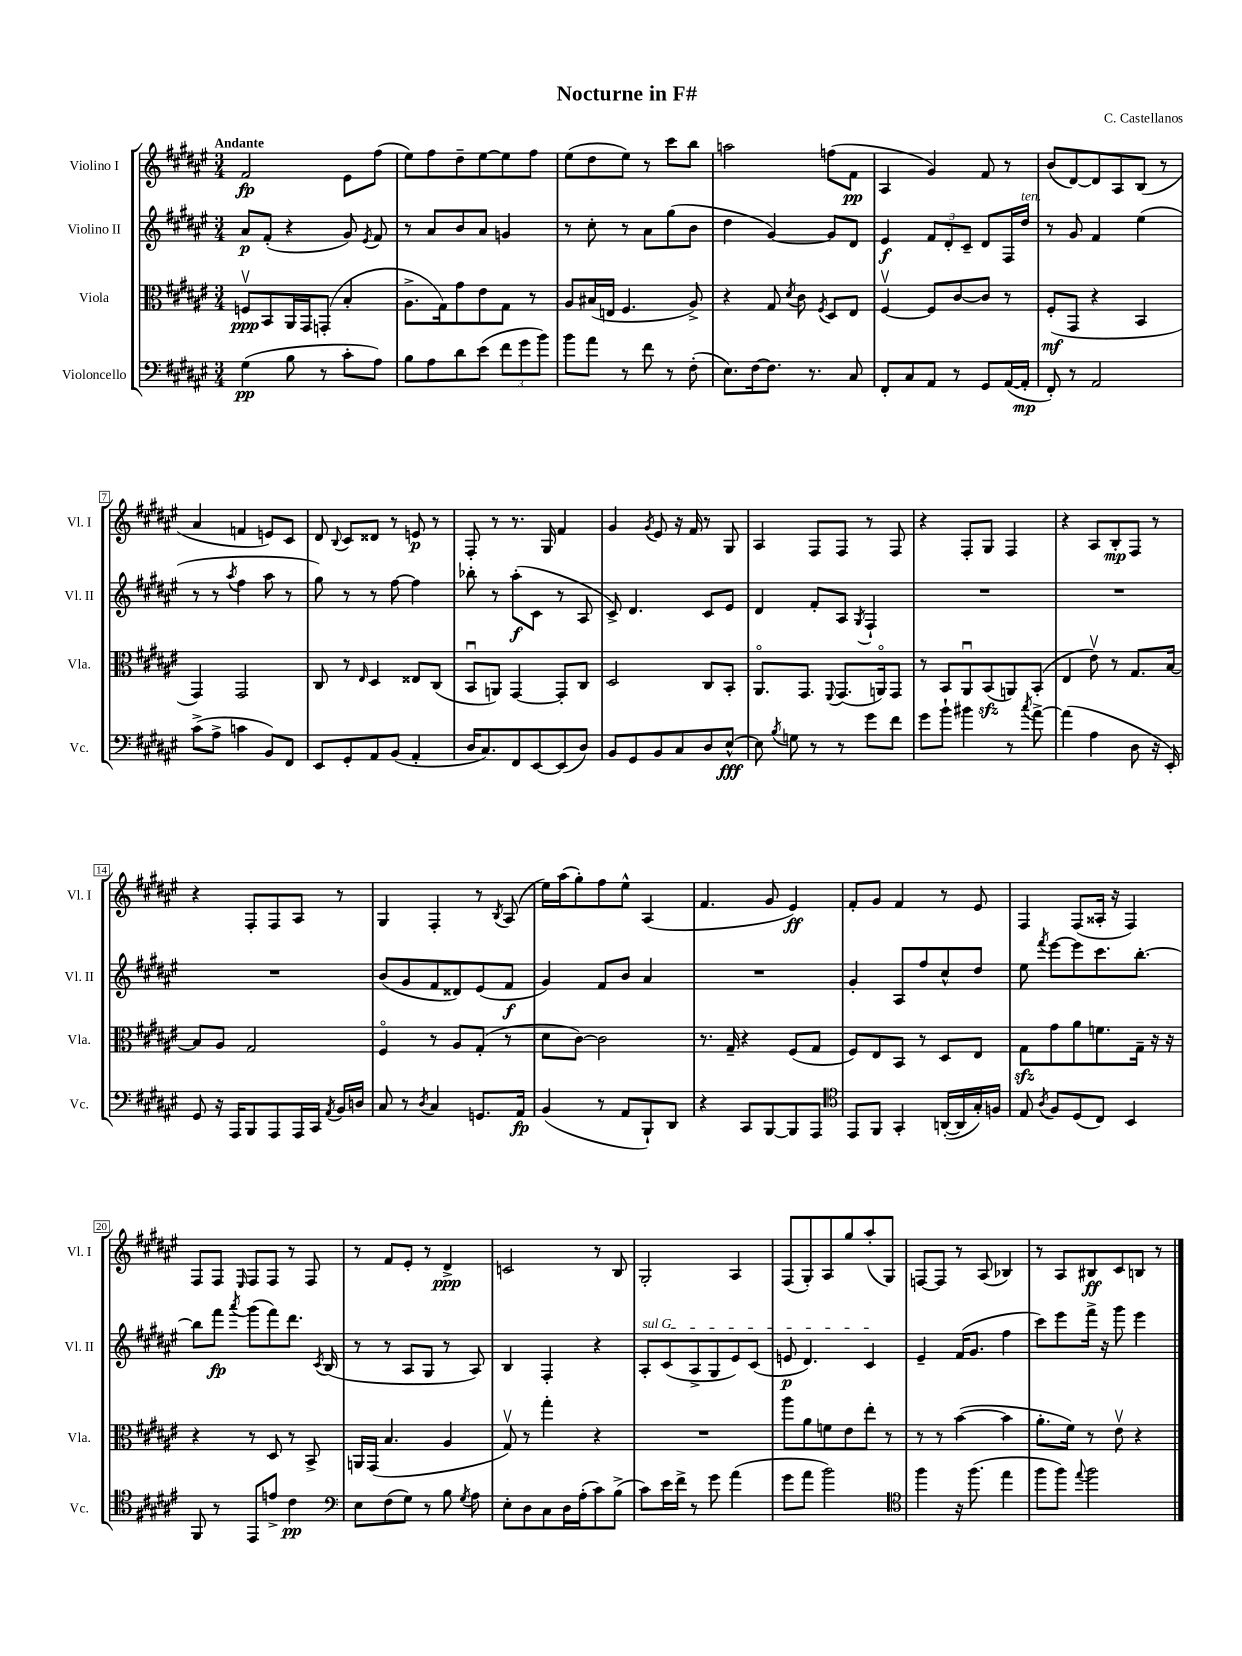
\header { title = "Nocturne in F#" composer = "C. Castellanos" }
<<
\new StaffGroup <<
\new Staff = "s0" \with { instrumentName = "Violino I" shortInstrumentName = "Vl. I" } {
    \clef treble \key fis \major \numericTimeSignature \time 3/4 \tempo "Andante"
    \autoBeamOff fis'2\fp eis'8[ fis''8]( |
    eis''8[) fis''8 dis''8-- eis''8~ eis''8 fis''8] |
    eis''8[( dis''8 eis''8]) r8 cis'''8[ b''8] |
    a''2 f''8[( fis'8]\pp |
    ais4 gis'4) fis'8 r8 |
    b'8[( dis'8~) dis'8 ais8 b8]( r8 |
    ais'4 f'4 e'8[) cis'8] |
    dis'8 \appoggiatura { b8 } cis'8[ disis'8] r8 e'8\p r8 |
    fis8-. r8 r8. gis16 fis'4 |
    gis'4 \acciaccatura { gis'8 } eis'8 r16 fis'16 r8 gis8 |
    ais4 fis8[ fis8] r8 fis8 |
    r4 fis8[-. gis8] fis4 |
    r4 ais8[ b8-.\mp fis8] r8 |
    r4 fis8[-. fis8 ais8] r8 |
    gis4 fis4-. r8 \acciaccatura { b8 } ais8( |
    eis''16[) ais''16( gis''8-.) fis''8 eis''8]-^ ais4( |
    fis'4. gis'8 eis'4\ff) |
    fis'8[-. gis'8] fis'4 r8 eis'8 |
    fis4 fis8[( aisis16]-. r16 fis4) |
    fis8[ fis8] \grace { eis16 } fis8[ fis8] r8 fis8 |
    r8 fis'8[ eis'8]-. r8 dis'4->\ppp |
    c'2 r8 b8 |
    gis2-. ais4 |
    fis8[( gis8-.) ais8 gis''8 ais''8-.( gis8]) |
    f8[~ f8] r8 ais8( bes4) |
    r8 ais8[ bis8\ff cis'8 b8] r8 \bar "|." |
}
\new Staff = "s1" \with { instrumentName = "Violino II" shortInstrumentName = "Vl. II" } {
    \clef treble \key fis \major \numericTimeSignature \time 3/4
    \autoBeamOff ais'8[\p fis'8]-.( r4 gis'8) \acciaccatura { eis'8 } fis'8 |
    r8 ais'8[ b'8 ais'8] g'4 |
    r8 cis''8-. r8 ais'8[ gis''8( b'8] |
    dis''4 gis'4~) gis'8[ dis'8] |
    eis'4\f \tuplet 3/2 { fis'8[ dis'8-. cis'8]-- } dis'8[ fis16 dis''16]^\markup { \italic "ten." } |
    r8 gis'8 fis'4 eis''4( |
    r8 r8 \acciaccatura { ais''8 } fis''4 ais''8 r8 |
    gis''8) r8 r8 fis''8~ fis''4 |
    bes''8-. r8 ais''8[-.\f( cis'8] r8 ais8 |
    cis'8->) dis'4. cis'8[ eis'8] |
    dis'4 fis'8[-. ais8] \acciaccatura { gis8 } fis4-! |
    R2. |
    R2. |
    R2. |
    b'8[( gis'8 fis'8 disis'8) eis'8( fis'8]\f |
    gis'4) fis'8[ b'8] ais'4 |
    R2. |
    gis'4-. ais8[ fis''8 cis''8-^ dis''8] |
    eis''8 \acciaccatura { fis'''8 } eis'''8[~ eis'''8 cis'''8. b''8.]~-. |
    b''8[ fis'''8]\fp \acciaccatura { ais'''8 } gis'''8[( fis'''8) dis'''8.] \acciaccatura { cis'8 } b16( |
    r8 r8 ais8[ gis8] r8 ais8) |
    b4 fis4-. r4 |
    \once \override TextSpanner.bound-details.left.text = \markup { \italic "sul G" } ais8[-.\startTextSpan cis'8( ais8-> gis8 eis'8) cis'8]( |
    e'8\p dis'4.) cis'4\stopTextSpan |
    eis'4-- fis'16[( gis'8.] fis''4 |
    cis'''8[) eis'''8 fis'''16]-> r16 gis'''8 eis'''4 \bar "|." |
}
\new Staff = "s2" \with { instrumentName = "Viola" shortInstrumentName = "Vla." } {
    \clef alto \key fis \major \numericTimeSignature \time 3/4
    \autoBeamOff f8[\upbow\ppp b,8 ais,16 gis,16 g,8]-.( b4-. |
    ais8.[-> gis16) gis'8 eis'8 gis8] r8 |
    ais8[ bis16( e16] fis4. ais8->) |
    r4 gis8 \acciaccatura { dis'8 } cis'8 \acciaccatura { fis8 } dis8[ eis8] |
    fis4~\upbow fis8[ cis'8~ cis'8] r8 |
    fis8[-.\mf( gis,8] r4 b,4 |
    gis,4) gis,2 |
    cis8 r8 \grace { eis16 } dis4 eisis8[ cis8]( |
    b,8[\downbow a,8]) gis,4~ gis,8[-. cis8] |
    dis2 cis8[ b,8]-. |
    ais,8.[\flageolet gis,8.] \appoggiatura { fis,8 } gis,8.[( a,16\flageolet) gis,8] |
    r8 b,8[ ais,8\downbow b,8\sfz( a,8) b,8]-.( |
    eis4 eis'8\upbow) r8 gis8.[ b16]~ |
    b8[ ais8] gis2 |
    fis4\flageolet r8 ais8[ gis8]-.( r8 |
    dis'8[ cis'8]~) cis'2 |
    r8. gis16-- r4 fis8[( gis8] |
    fis8[) eis8 b,8] r8 dis8[ eis8] |
    gis8[\sfz gis'8 ais'8 f'8. gis16]-- r16 r16 |
    r4 r8 dis8 r8 b,8-> |
    a,16[ gis,16]( b4. ais4 |
    gis8\upbow) r8 gis''4-. r4 |
    R2. |
    ais''8[ ais'8 f'8 eis'8 eis''8]-. r8 |
    r8 r8 b'4~( b'4 |
    ais'8.[-. fis'16]) r8 eis'8\upbow r4 \bar "|." |
}
\new Staff = "s3" \with { instrumentName = "Violoncello" shortInstrumentName = "Vc." } {
    \clef bass \key fis \major \numericTimeSignature \time 3/4
    \autoBeamOff gis4\pp( b8 r8 cis'8[-. ais8]) |
    b8[ ais8 dis'8 eis'8]( \tuplet 3/2 { fis'8[ gis'8 b'8]) } |
    b'8[ ais'8] r8 fis'8 r8 fis8-.( |
    eis8.[) fis16~ fis8.] r8. cis8 |
    fis,8[-. cis8 ais,8] r8 gis,8[ ais,16~( ais,16]-.\mp |
    fis,8-.) r8 ais,2 |
    cis'8[->( ais8]-> c'4 b,8[) fis,8] |
    eis,8[ gis,8-. ais,8 b,8]( ais,4-. |
    dis16[ cis8.) fis,8 eis,8~ eis,8( dis8]) |
    b,8[ gis,8 b,8 cis8 dis8 eis8]~-^\fff |
    eis8 \acciaccatura { b8 } g8 r8 r8 gis'8[ fis'8] |
    gis'8[ b'8]-! bis'4 r8 \acciaccatura { cis''8 } ais'8~-> |
    ais'4( ais4 dis8 r16 eis,16-.) |
    gis,8 r16 ais,,16[ b,,8 ais,,8 ais,,16 cis,16] \acciaccatura { ais,8 } b,16[ d16] |
    cis8 r8 \acciaccatura { dis8 } cis4 g,8.[ ais,16]\fp |
    b,4( r8 ais,8[ b,,8-!) dis,8] |
    r4 cis,8[ b,,8~ b,,8 ais,,8] |
    \clef tenor eis,8[ fis,8] gis,4-. a,16[~-.( a,16 gis16-.) f16] |
    eis8 \acciaccatura { ais8 } fis8[ dis8( cis8]) b,4 |
    fis,8 r8 eis,8[ e'8]-> cis'4\pp |
    \clef bass eis8[ fis8( gis8]) r8 b8 \acciaccatura { gis8 } ais8 |
    eis8[-. dis8 cis8 dis16 ais16-.( cis'8) b8]->( |
    cis'8[) eis'16 fis'16]-> r8 gis'8 ais'4( |
    gis'8[ ais'8] b'2) |
    \clef tenor fis''4 r16 fis''8.( eis''4 |
    fis''8[ fis''8]) \appoggiatura { eis''8 } fis''2 \bar "|." |
}
>>
>>
\layout { \context { \Score \override BarNumber.stencil = #(make-stencil-boxer 0.1 0.3 ly:text-interface::print) } }
